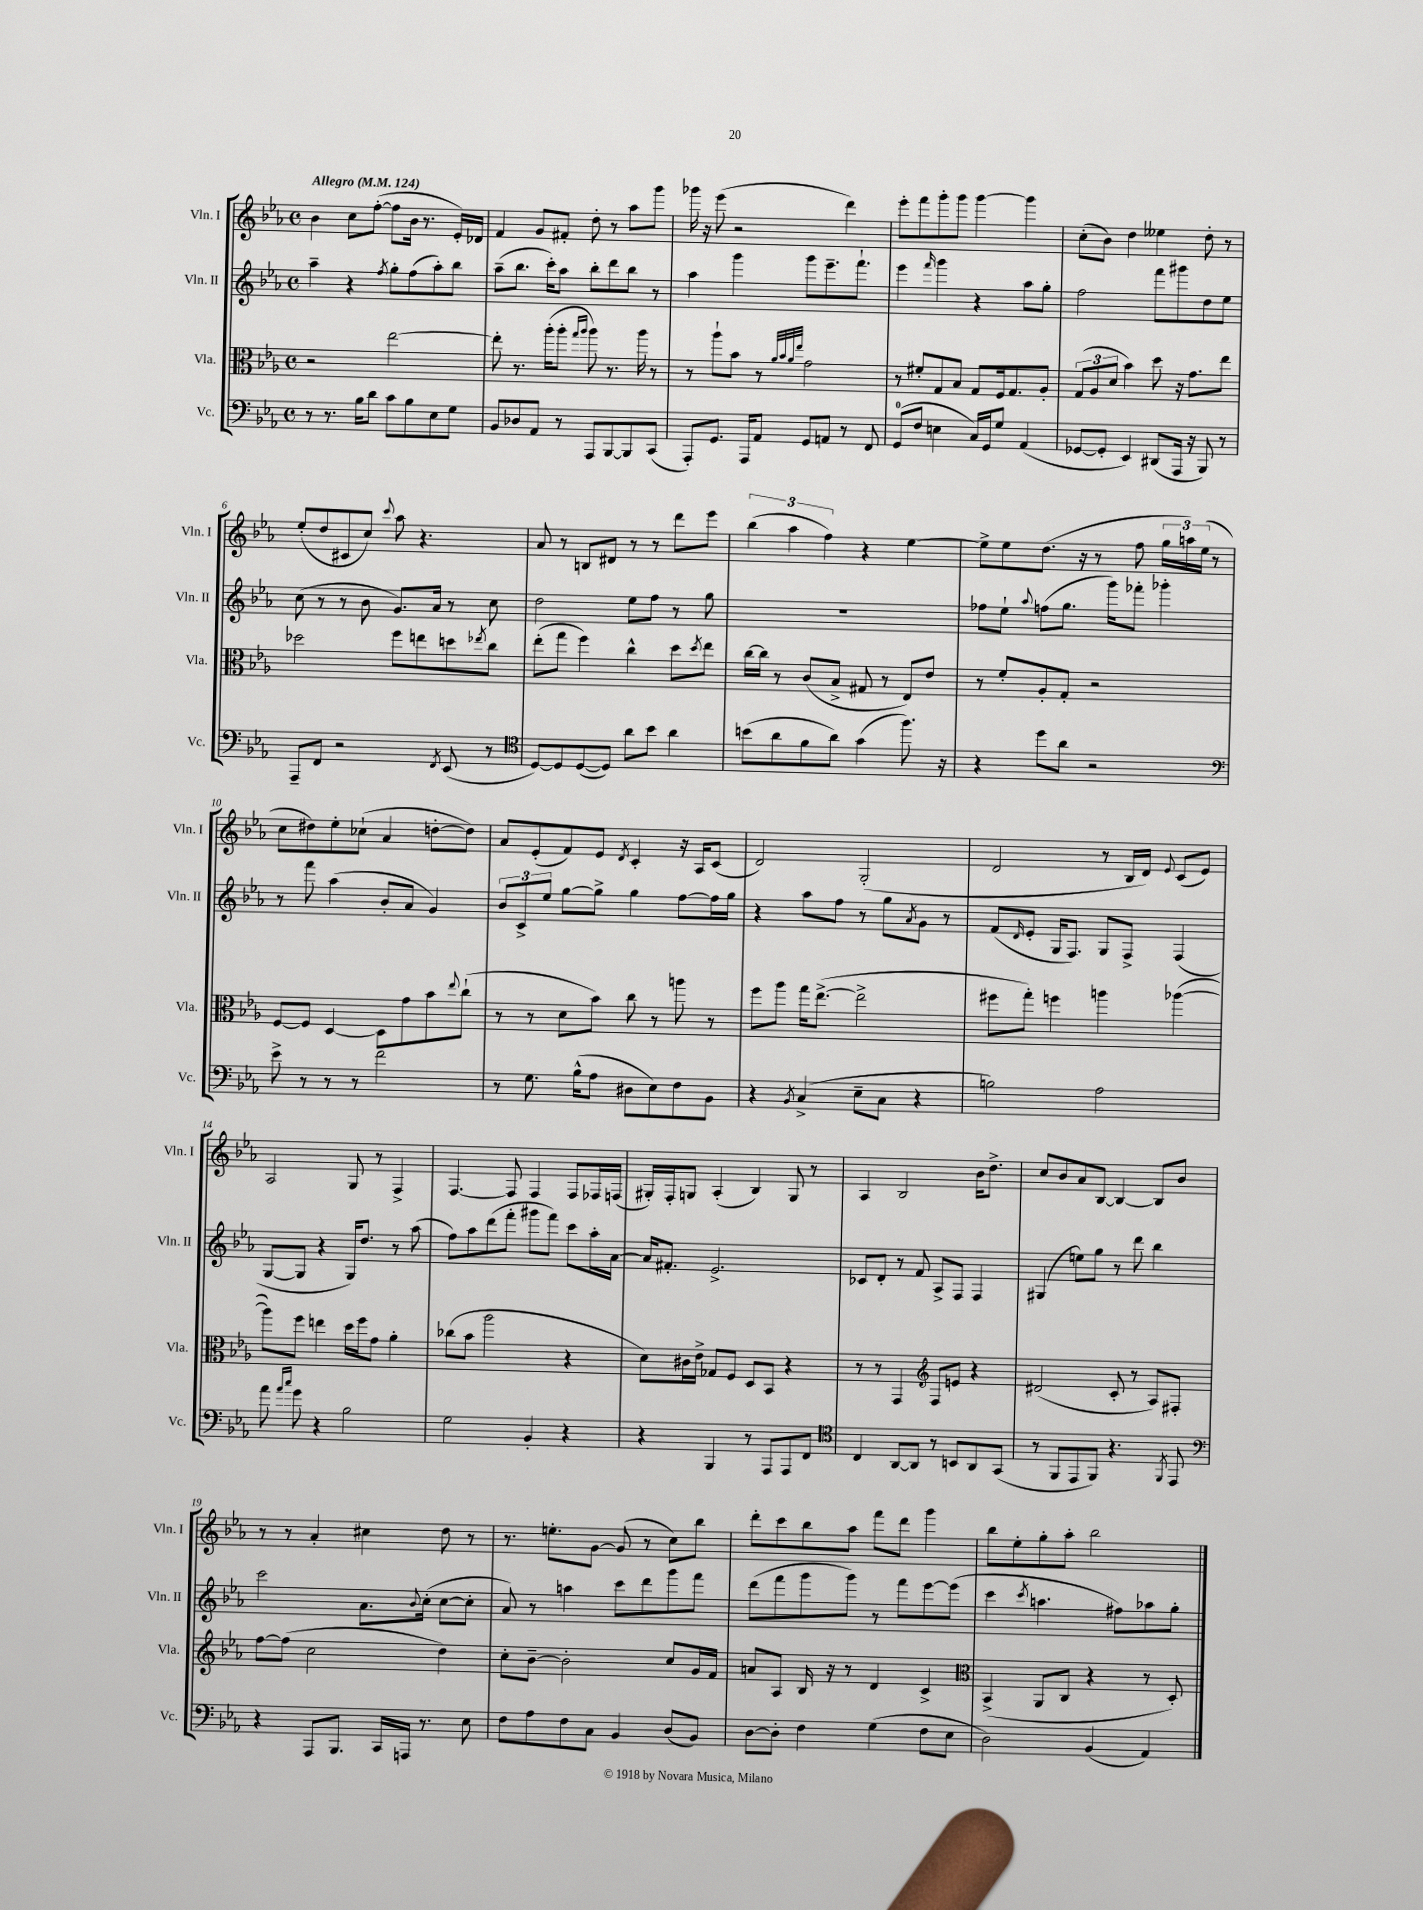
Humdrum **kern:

**kern	**kern	**kern	**kern
*staff4	*staff3	*staff2	*staff1
*clefF4	*clefC3	*clefG2	*clefG2
*k[b-e-a-]	*k[b-e-a-]	*k[b-e-a-]	*k[b-e-a-]
*M4/4	*M4/4	*M4/4	*M4/4
*met(c)	*met(c)	*met(c)	*met(c)
*MM124	*MM124	*MM124	*MM124
8r	2r	4aa-~\	4b-\
8.r	.	.	.
.	.	4r	8cc\L
16B-\LK	.	.	.
8d\J	.	.	([8ff'\J
.	.	8qff/	.
8c\L	[2ee-\	8gg'\L	8ff\]L
8B-\	.	(8ff\	16b-\Jk
.	.	.	8.r
8E-\	.	8aa-'\)	.
8G\J	.	8bb-\J	16e-'/LL)
.	.	.	16d-/JJ
=	=	=	=
8BB-/L	8ee-'\]	(8aa-~\L	4f/
8D-/	8.r	8.bb-\J	.
8AA-/J	.	.	8g/L
.	(16aa-'\LK	16ccc'\LK)	.
8r	8aa-'\J	8aa-\J	8f#'/J
.	16qqgg/LL	.	.
.	16qqaa-/JJ	.	.
8AAA-/L	8aa-\)	8bb-'\L	8dd'\
[8BBB-/	8.r	8ddd\	8r
8BBB-/]	.	8bb-\J	8aa-\L
.	16aa-\	.	.
(8CC/J	8r	8r	8ggg\J
=	=	=	=
8AAA-'/L)	8r	4aa-\	16ggg-\
.	.	.	16r
8.GG/J	8aa-`\L	.	(8eee-\
.	8b-\J	4ggg\	2r
16AAA-/LK	.	.	.
8AA-/J	8r	.	.
.	32qqa-/LLL	.	.
.	32qqb-/	.	.
.	32qqa-/	.	.
.	32qqee-/JJJ	.	.
8GG/L	2g\	8ggg\L	.
8AA/J	.	8.eee-~\	.
8r	.	.	4ddd\)
.	.	8.fff`\J	.
8FF/	.	.	.
=	=	=	=
(8GG/L	8r	4eee-\	8eee-'\L
8F/J	8f#'/L	.	8fff\
.	.	16qqfff/	.
4E\	8G/	4ggg\	8ggg'\
.	8B-/J	.	8ggg\J
16C/LL)	8G/L	4r	[4ggg\
16GG/J	.	.	.
8G/J	16F/k	.	.
.	8.G/	.	.
(4AA-/	.	8aa-\L	4ggg\]
.	8A-'/J	8gg'\J	.
=	=	=	=
[8GG-/L	(12G/L	2ff\	(8cc'\L
.	12A-/	.	.
8GG-'/]J	.	.	8b-\J)
.	12d/J	.	.
4EE-/)	4b-\)	.	4dd\
(8DD#/L	8dd\	8fff\L	4ee--\
16AAA-/Jk	16r	8ggg#\	.
16r	8.g\L	.	.
8BBB-/)	.	8dd\	8dd'\
8r	8ee-\J	8ee-\J	8r
=	=	=	=
8AAA-~/L	2dd-\	(8cc\	(8ee-'/L
8FF/J	.	8r	8dd/
2r	.	8r	8c#/
.	.	8b-\	8cc/J)
.	.	.	8qqccc/
.	8ff\L	8.g/L)	8aa-\
.	8ee\	.	4.r
.	.	16a-/Jk	.
8qFF/	.	.	.
(8EE-/	8dd\	8r	.
.	8qee-/	.	.
8r	8cc\J	8cc\	.
=	=	=	=
*clefC4	*	*	*
[8D/L)	(8ee-'\L	2dd\	8a-/
8D/]	8gg\J	.	8r
([8D/	4ff\)	.	8B/L
8D/]J)	.	.	8d#/J
8a-\L	4cc^^\	8ee-\L	8r
8b-\J	.	8ff\J	8r
4a-\	8dd\L	8r	8ddd\L
.	8qdd/	.	.
.	8ee-\J	8gg\	8eee-\J
=	=	=	=
(8b\L	[16cc\LL	1r	(6bb-\
.	16cc\]JJ	.	.
8a-\	8r	.	.
.	.	.	6aa-\
8f\	(8c/L	.	.
.	.	.	6ff\)
8a-\J)	8B-^/J	.	.
(4g\	8G#/	.	4r
.	8r	.	.
8.ff\)	8E-/L)	.	[4ee-\
.	8e-/J	.	.
16r	.	.	.
=	=	=	=
4r	8r	8ff-\L	8ee-^\]L
.	8f'/L	8ee-`\J	8ee-\
.	.	8qqaa-/	.
8dd\L	8A-'/	(8ff\L	(8.dd\J
8a-\J	8G'/J	8.gg\J	.
.	.	.	16r
2r	2r	.	8r
.	.	16ggg\LK)	.
.	.	8fff-'\J	8ff\
.	.	4ggg-'\	24gg\LL
.	.	.	24aa\)
.	.	.	(24ee-\JJ
.	.	.	8r
=	=	=	=
*clefF4	*	*	*
8e-^\	[8F/L	8r	8cc\L
8r	8F/]J	8fff\	8dd#\)
8r	[4D/	(4aa-\	8ee-'\
8r	.	.	(8cc-`\J
2f\	8D\]L	8b-'/L	4a-/
.	8g\	8a-/J	.
.	8b-\	4g/)	[8dd'\L
.	8qqee-/	.	.
.	(8cc`\J	.	8dd\]J)
=	=	=	=
8r	8r	12b-/L	8a-/L
.	.	12c^/	.
8.G\	8r	.	(8e-'/
.	.	12ee-/J	.
.	8d\L	[8gg\L	8f/)
(16B-^^\LK	.	.	.
8A-\J	8b-\J)	8gg^\]J	8e-/J
.	.	.	8qd/
8D#\L	8cc\	4gg\	4c'/
8E-\)	8r	.	.
8F\	8aa\	[8ff\L	16r
.	.	.	16A-/LK
8BB-\J	8r	16ff\]L	(8c/J
.	.	16gg\JJ	.
=	=	=	=
4r	8ff\L	4r	2d/)
.	8aa-\J	.	.
8qBB-/	.	.	.
(4C^/	16gg\LK	8aa-\L	.
.	([8.ee-^\J	.	.
.	.	8ff\J	.
8E-~\L	2ee-^\]	8r	(2G'/
8C\J	.	8gg\L	.
.	.	8qa-/	.
4r	.	8g\J	.
.	.	8r	.
=	=	=	=
2B\)	8ff#\L	(8f/L	2d/
.	.	16qqd/	.
.	8gg'\J)	8e-'/J	.
.	4ff\	16G/LK	.
.	.	8.F/J)	.
2A-\	4aa\	8G/L	8r
.	.	8F^/J	16B-/LL
.	.	.	16d/JJ)
.	.	.	8qqe-/
.	([4aa-\	(4F/	(8c/L
.	.	.	8e-/J)
=	=	=	=
8a-\	8aa-\]L)	[8G/L	2A-/
16qqa-/LL	.	.	.
16qqcc/JJ	.	.	.
8g\	8ff\J	8G/]J	.
4r	4ee\	4r	.
2B-\	16dd\LL	16G/LK)	8G/
.	16ff\J	8.dd/J	.
.	8g\J	.	8r
.	4a-'\	8r	4F^/
.	.	(8aa-\	.
=	=	=	=
2G\	(8cc-\L	8ff\L)	[4.F/
.	8b-\J	8aa-\	.
.	2aa-\	(8ddd\	.
.	.	8fff'\J	8F/]
4BB-'/	.	8ggg#\L	4F/
.	.	8fff\J)	.
4r	4r	8ccc\L	8F/L
.	.	16aa-'\L	16F-/L
.	.	[16a-\JJ	(16F/JJ
=	=	=	=
4r	8d\L)	16a-/]LK	16G#'/LL)
.	.	8.f#'/J	16F'/J
.	16c#\L	.	8G/J
.	16e-^\JJ	.	.
4BBB-/	8G-/L	2.e-^/	(4A-'/
.	8F/J	.	.
8r	8D/L	.	4B-/)
8AAA-/L	8BB-/J	.	.
8AAA-/	4r	.	8G/
8FF/J	.	.	8r
=	=	=	=
*clefC4	*	*	*
4C/	8r	8c-/L	4A-/
.	8r	8d'/J	.
[8AA-/L	4GG/	8r	2B-/
8AA-/]J	.	8f/	.
*	*clefG2	*	*
8r	8F/L	8A-^/L	.
8BB/L	8e/J	8F/J	.
8AA-/	4r	4F/	16b-\LK
.	.	.	8.dd^\J
(8GG/J	.	.	.
=	=	=	=
8r	(2d#/	(4G#/	8cc/L
8FF/L	.	.	8b-/
8EE-/	.	8ee\L)	8a-/
8FF/J)	.	8gg\J	[8B-/J
4.r	8c'/	8r	4B-/_
.	8r	8ddd\	.
.	8A-/L)	4bb-\	8B-/]L
8qFF/	.	.	.
8EE-/	8F#'/J	.	8b-/J
=	=	=	=
*clefF4	*	*	*
4r	[8ff\L	2ccc\	8r
.	(8ff\]J	.	8r
8AAA-/L	2cc\	.	4a-'/
8.BBB-/J	.	.	.
.	.	8.a-\L	4cc#\
16CC/LL	.	.	.
16AAA/JJ	.	.	.
.	.	8qqb-/	.
8.r	.	(16cc'\Jk	.
.	4dd\)	[8cc\L	8dd\
8E-\	.	8cc'\]J	8r
=	=	=	=
8F\L	8cc'\L	8a-/)	8.r
8A-\	[8b-~\J	8r	.
.	.	.	8.ee'\L
8F\	2b-'\]	4aa\	.
8C\J	.	.	[8g\J
4BB-/	.	8ccc\L	(8g/]
.	.	8ddd\	8r
(8D/L	8cc/L	8ggg\	8cc\L)
8BB-/J)	16g/L	8fff\J	8bb-\J
.	16f/JJ	.	.
=	=	=	=
[8D\L	8a/L	(8ddd\L	8ddd'\L
8D'\]J	8A-/J	8fff\	8ccc\
4F\	16B-/	8ggg\	8bb-\
.	16r	.	.
.	8r	8ggg\J)	8aa-\J
(4G\	4d/	8r	8fff\L
.	.	8fff\L	8ddd\J
8F\L	4c^/	[8eee-\	4ggg\
8E-\J	.	(8eee-\]J	.
=	=	=	=
*	*clefC3	*	*
2D\)	(4BB-^/	4ccc\	8bb-\L
.	.	.	8ee-'\
.	.	8qccc/	.
.	8AA-/L	4.aa\	8gg'\
.	8C/J	.	8aa-'\J
(4BB-/	4r	.	2bb-\
.	.	8ff#\L)	.
4AA-/)	8r	8aa-\	.
.	8D'/)	8gg'\J	.
==	==	==	==
*-	*-	*-	*-
